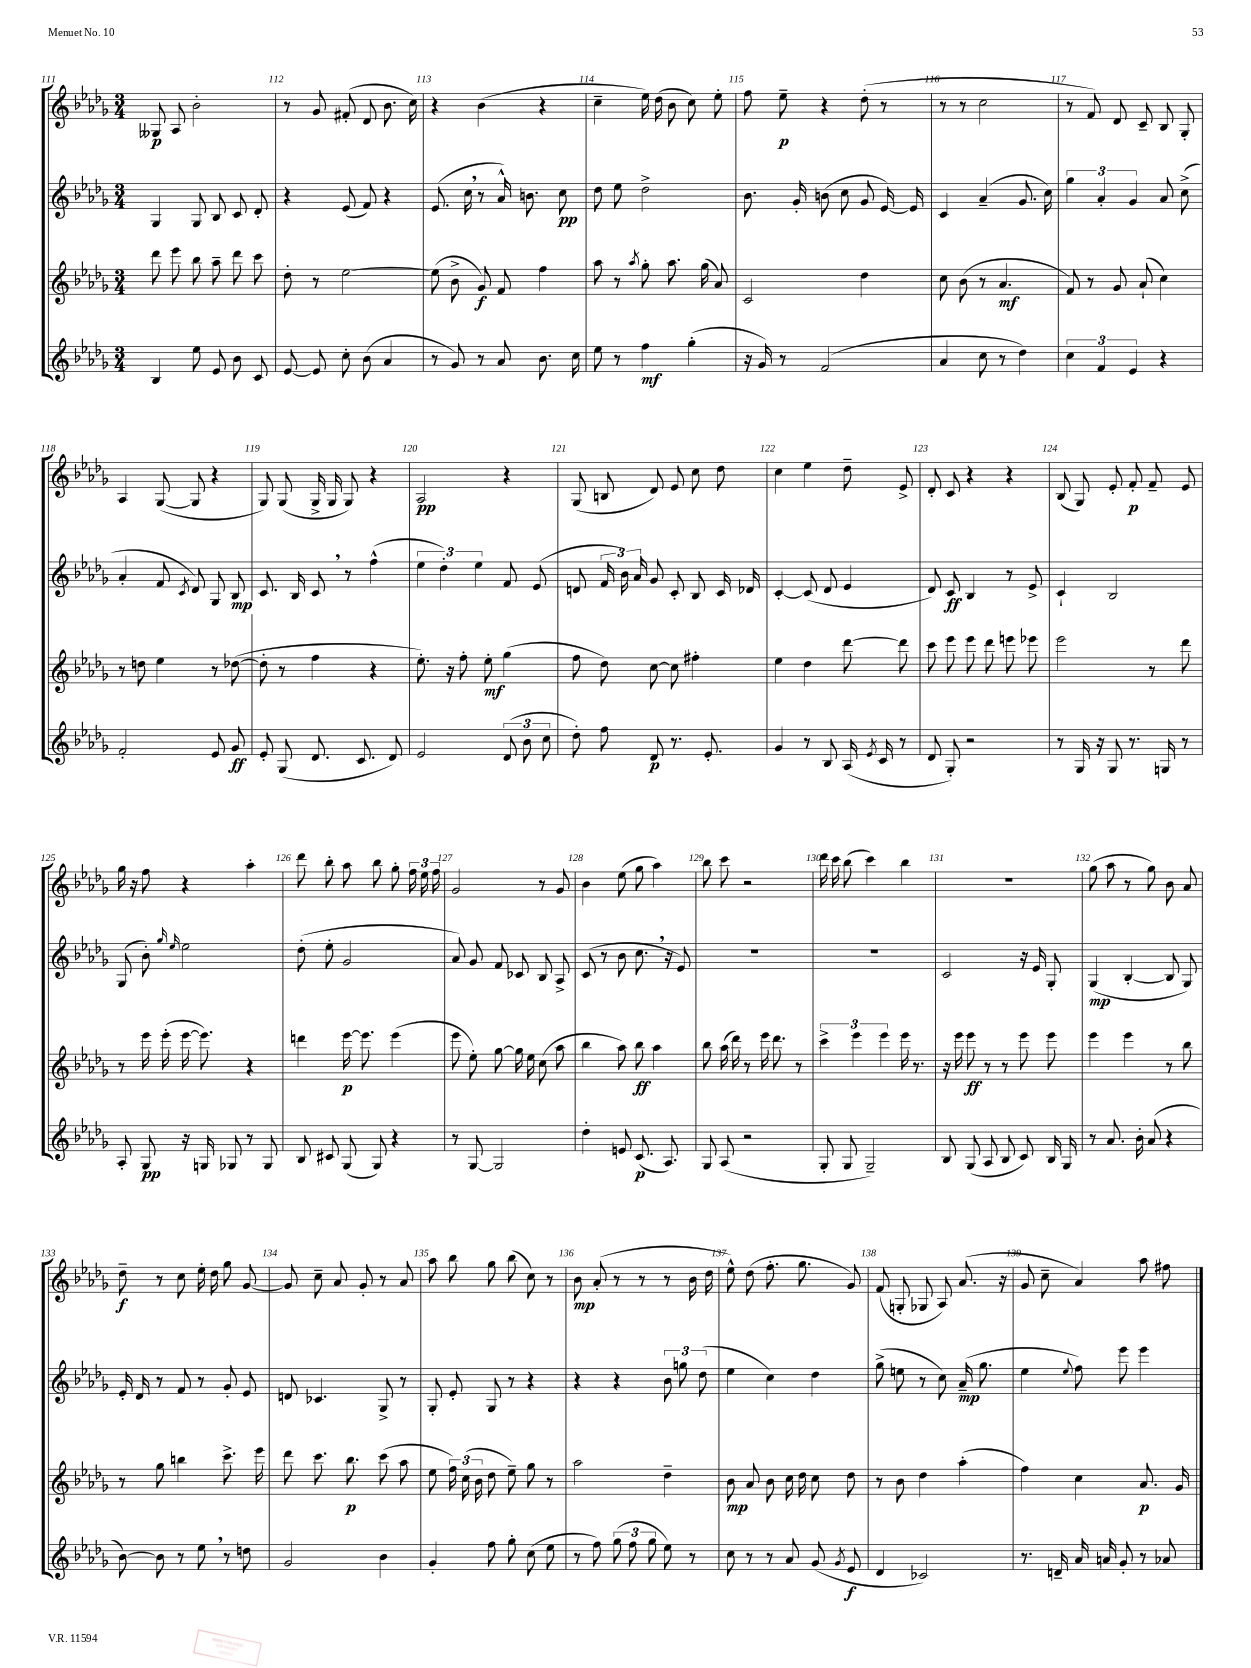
<<
\new StaffGroup <<
\new Staff = "s0" {
    \clef treble \key des \major \numericTimeSignature \time 3/4
    \autoBeamOff geses8\p aes8 bes'2-. |
    r8 ges'8 fis'8-.( des'8 bes'8. c''16) |
    r4 bes'4( r4 |
    c''4-- ees''16) des''16( bes'8 c''8) ees''8-. |
    f''8 ees''8--\p r4 des''8-.( r8 |
    r8 r8 c''2 |
    r8 f'8) des'8 c'8-- bes8 ges8-. |
    aes4 ges8~( ges8 r4 |
    ges8) ges8( ges16-> ges16 ges8) r4 |
    aes2\pp r4 |
    ges8( b8 des'8) ees'8 c''8 des''8 |
    c''4 ees''4 des''8-- ees'8-> |
    des'8-. c'8 r4 r4 |
    bes8( ges8) ees'8-. f'8-.\p f'8-- ees'8 |
    ges''16 r16 f''8 r4 aes''4-. |
    des'''8 bes''8-. aes''8 bes''8 ges''8-. \tuplet 3/2 { f''16 ees''16 f''16 } |
    ges'2 r8 ges'8 |
    bes'4 ees''8( ges''8 aes''4) |
    bes''8 c'''8 r2 |
    des'''16 c'''16 bes''8( c'''4) bes''4 |
    R2. |
    ges''8( aes''8 r8 ges''8) bes'8 aes'8 |
    des''8--\f r8 c''8 ees''16-. des''16 ges''8 ges'8~ |
    ges'8 c''8-- aes'8 ges'8-. r8 aes'8 |
    aes''8 bes''8 ges''8 bes''8( c''8) r8 |
    bes'8\mp aes'8-.( r8 r8 r8 bes'16 des''16 |
    ees''8-^) des''8( f''8.-. ges''8. ges'8) |
    f'8( g8-. ges8 aes8) aes'8.( r16 |
    ges'8 c''8-- aes'4) aes''8 fis''8 \bar "|." |
}
\new Staff = "s1" {
    \clef treble \key des \major \numericTimeSignature \time 3/4
    \autoBeamOff ges4 ges8 bes8 c'8 des'8-. |
    r4 ees'8( f'8) r4 |
    ees'8.( c''16 \breathe r8 aes'16-^) b'8. c''8\pp |
    des''8 ees''8 des''2-> |
    bes'8. ges'16-. b'8( c''8 ges'8 ees'16~) ees'16 |
    c'4 aes'4--( ges'8. c''16) |
    \tuplet 3/2 { ges''4 aes'4-. ges'4 } aes'8 c''8->( |
    aes'4-. f'8 \acciaccatura { c'8 } des'8) ges8 bes8\mp |
    c'8. bes16 c'8 \breathe r8 f''4-^( |
    \tuplet 3/2 { ees''4 des''4-.) ees''4 } f'8 ees'8( |
    d'8 \tuplet 3/2 { f'16 bes'16) aes'16 } ges'8 c'8-. bes8 c'16 des'16 |
    c'4~-. c'8( des'8 ees'4 |
    des'8) c'8\ff bes4 r8 ees'8-> |
    c'4-! bes2 |
    ges8( bes'8-.) \grace { ges''16 ees''16 } ees''2 |
    des''8-.( ees''8-. ges'2 |
    aes'8) ges'8 f'8 ces'8 bes8 aes8-> |
    c'8( r8 bes'8 c''8. \breathe r16 ees'8) |
    R2. |
    R2. |
    c'2 r16 ees'16 ges8-. |
    ges4\mp( bes4~-. bes8 ges8) |
    ees'16-. des'16 r8 f'8 r8 ges'8-. ees'8 |
    d'8 ces'4. ges8-> r8 |
    ges8-. ees'8-. ges8 r8 r4 |
    r4 r4 \tuplet 3/2 { bes'8 g''8 des''8( } |
    ees''4 c''4) des''4 |
    ges''8->( e''8 r8 c''8) aes'16--\mp( ges''8. |
    ees''4 \appoggiatura { ees''8 } f''8) ees'''8 ees'''4 \bar "|." |
}
\new Staff = "s2" {
    \clef treble \key des \major \numericTimeSignature \time 3/4
    \autoBeamOff des'''8 ees'''8 bes''8 aes''8-- des'''8 c'''8 |
    des''8-. r8 ees''2~ |
    ees''8( bes'8-> ges'8\f) f'8 f''4 |
    aes''8 r8 \acciaccatura { aes''8 } ges''8-. aes''8. ges''16( aes'8) |
    c'2 des''4 |
    c''8 bes'8( r8 aes'4.\mf |
    f'8) r8 ges'8 aes'8-!( c''4) |
    r8 d''8 ees''4 r8 des''8~( |
    des''8-. r8 f''4 r4 |
    ees''8.-.) r16 f''8-. ees''8-.\mf ges''4( |
    f''8 des''8) c''8~ c''8 fis''4-. |
    ees''4 des''4 des'''8~ des'''8 |
    c'''8 ees'''8 ees'''8 des'''8 e'''8 ees'''8 |
    ees'''2 r8 des'''8 |
    r8 ees'''16 ees'''16-.( ees'''16~ ees'''8.) r4 |
    d'''4 ees'''16~\p ees'''8. ees'''4( |
    ees'''8 ees''8-.) ges''8~ ges''16 ees''16 c''8( aes''8 |
    bes''4 aes''8) bes''8\ff aes''4 |
    bes''8 aes''16( des'''16) r8 ees'''16 des'''8. r8 |
    \tuplet 3/2 { c'''4-> ees'''4 ees'''4 } ees'''16 r8. |
    r16 ees'''16 ees'''8\ff r8 r8 ees'''8 ees'''8 |
    ees'''4 ees'''4 r8 bes''8 |
    r8 ges''8 b''4 c'''8.-> ees'''16 |
    des'''8 c'''8. bes''8.\p c'''8( aes''8 |
    ees''8 \tuplet 3/2 { f''16) c''16( bes'16 } des''8 ees''8--) ges''8 r8 |
    aes''2 des''4-- |
    bes'8\mp aes'8 bes'8 c''16 des''16 c''8 des''8 |
    r8 bes'8 des''4 aes''4-.( |
    f''4) c''4 aes'8.\p ges'16 \bar "|." |
}
\new Staff = "s3" {
    \clef treble \key des \major \numericTimeSignature \time 3/4
    \autoBeamOff bes4 ees''8 ees'8 bes'8 c'8 |
    ees'8~ ees'8 c''8-. bes'8( aes'4 |
    r8 ges'8) r8 aes'8 bes'8. c''16 |
    ees''8 r8 f''4\mf ges''4-.( |
    r16 ges'16) r8 f'2( |
    aes'4 c''8 r8 des''4) |
    \tuplet 3/2 { c''4 f'4 ees'4 } r4 |
    f'2-. ees'8 ges'8\ff |
    ees'8-. ges8( des'8. c'8. des'8) |
    ees'2 \tuplet 3/2 { des'8( bes'8 c''8 } |
    des''8-.) f''8 des'8\p r8. ees'8.-. |
    ges'4 r8 bes8 aes16( \acciaccatura { ees'8 } c'16 r8 |
    des'8 ges8-.) r2 |
    r8 ges16 r16 ges8 r8. g16 r8 |
    aes8-. ges8\pp r16 g16 ges8 r8 ges8 |
    bes8 cis'8 ges8( ges8) r4 |
    r8 ges8~ ges2 |
    des''4-. e'8 c'8.\p( aes8.) |
    ges8 aes8( r2 |
    ges8-. ges8 ges2--) |
    bes8 ges8( aes8 bes8 c'8) bes16 ges16 |
    r8 aes'8. bes'16-. aes'8( r4 |
    bes'8~) bes'8 r8 ees''8 \breathe r8 d''8 |
    ges'2 bes'4 |
    ges'4-. f''8 ges''8-. c''8( ees''8 |
    r8 f''8) \tuplet 3/2 { ges''8( f''8 ges''8 } ees''8) r8 |
    c''8 r8 r8 aes'8 ges'8( \acciaccatura { ges'8 } ees'8\f |
    des'4 ces'2) |
    r8. d'16-- aes'16 a'16 ges'8-. r8 aes'8 \bar "|." |
}
>>
>>
\layout { \context { \Score currentBarNumber = #111 \override BarNumber.break-visibility = ##(#f #t #t) barNumberVisibility = #all-bar-numbers-visible } }
